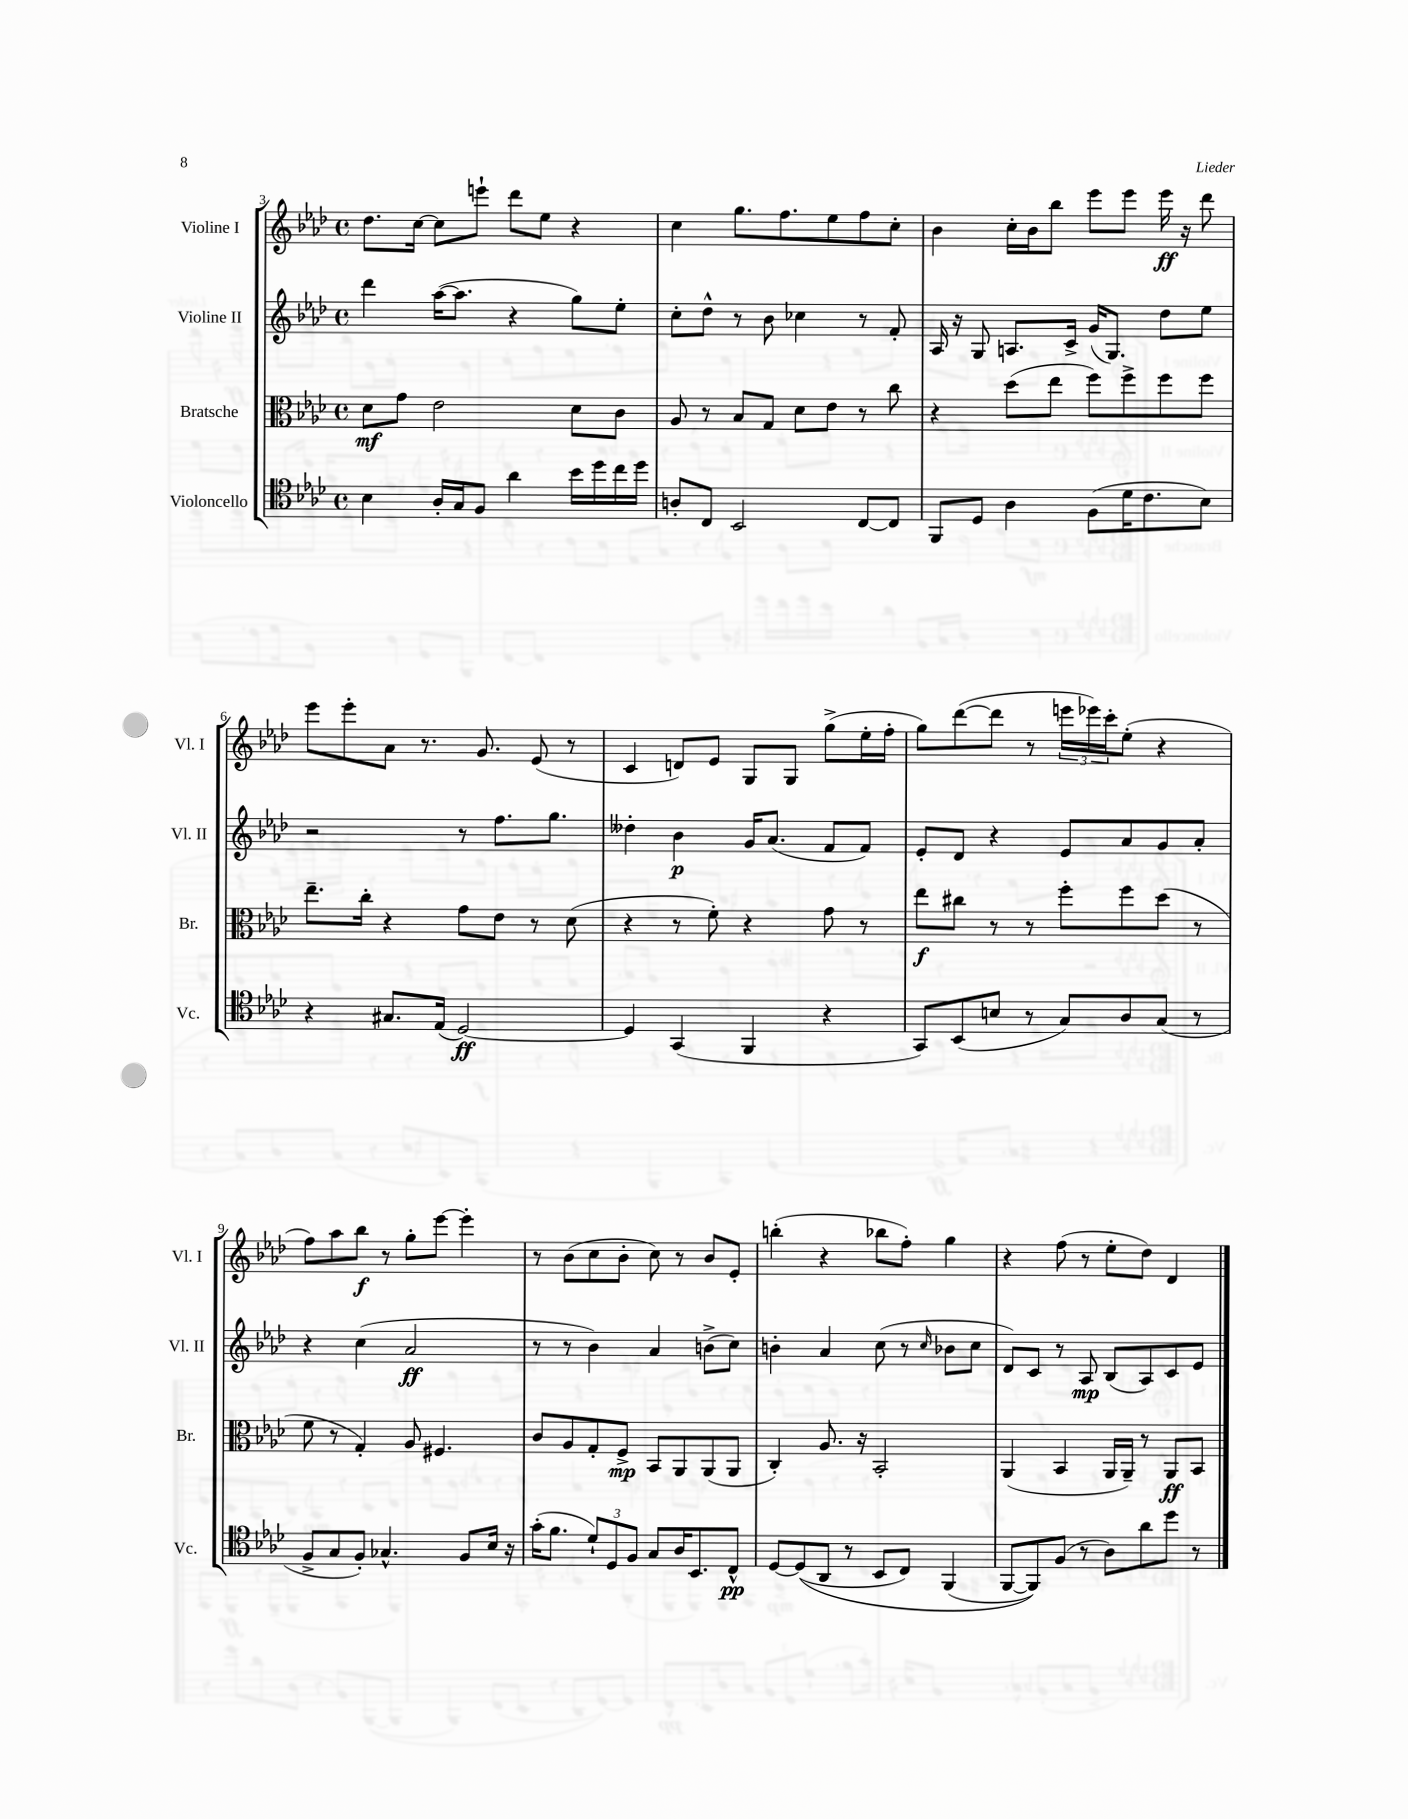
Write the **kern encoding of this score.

**kern	**dynam	**kern	**dynam	**kern	**dynam	**kern	**dynam
*part4	*part4	*part3	*part3	*part2	*part2	*part1	*part1
*staff4	*staff4	*staff3	*staff3	*staff2	*staff2	*staff1	*staff1
*I"Violoncello	*	*I"Bratsche	*	*I"Violine II	*	*I"Violine I	*
*I'Vc.	*	*I'Br.	*	*I'Vl. II	*	*I'Vl. I	*
*clefC4	*	*clefC3	*	*clefG2	*	*clefG2	*
*k[b-e-a-d-]	*	*k[b-e-a-d-]	*	*k[b-e-a-d-]	*	*k[b-e-a-d-]	*
*M4/4	*	*M4/4	*	*M4/4	*	*M4/4	*
*met(c)	*	*met(c)	*	*met(c)	*	*met(c)	*
=3	=3	=3	=3	=3	=3	=3	=3
4B-\	.	8d-\L	mf	4ddd-\	.	8.dd-\L	.
.	.	8g\J	.	.	.	.	.
.	.	.	.	.	.	[16cc\Jk	.
16A-'/LL	.	2e-\	.	([16aa-\KL	.	8cc\L]	.
16G/J	.	.	.	8.aa-\J]	.	.	.
8F/J	.	.	.	.	.	8eeen`\J	.
4a-\	.	.	.	4r	.	8ddd-\L	.
.	.	.	.	.	.	8ee-\J	.
16b-\LL	.	8d-\L	.	8gg\L)	.	4r	.
16dd-\	.	.	.	.	.	.	.
16cc\	.	8c\J	.	8ee-'\J	.	.	.
16dd-\JJ	.	.	.	.	.	.	.
=4	=4	=4	=4	=4	=4	=4	=4
8An'/L	.	8A-/	.	8cc'\L	.	4cc\	.
8C/J	.	8r	.	8dd-^^\J	.	.	.
2BB-/	.	8B-/L	.	8r	.	8.gg\L	.
.	.	8G/J	.	8b-\	.	.	.
.	.	.	.	.	.	8.ff\	.
.	.	8d-\L	.	4cc-X\	.	.	.
.	.	8e-\J	.	.	.	8ee-\	.
[8C/L	.	8r	.	8r	.	8ff\	.
8C/J]	.	8cc\	.	8f'/	.	8cc'\J	.
=5	=5	=5	=5	=5	=5	=5	=5
8FF/L	.	4r	.	16A-/	.	4b-\	.
.	.	.	.	16r	.	.	.
8D-/J	.	.	.	8G/	.	.	.
4A-\	.	(8dd-\L	.	8.An/L	.	16cc'\LL	.
.	.	.	.	.	.	16b-\J	.
.	.	8ee-\J	.	.	.	8bb-\J	.
.	.	.	.	16c^/Jk	.	.	.
(8F\L	.	8ff\L)	.	(16g/KL	.	8eee-\L	.
.	.	.	.	8.G/J)	.	.	.
16d-\K	.	8ff^\	.	.	.	8eee-\J	.
8.c\	.	.	.	.	.	.	.
.	.	8ff\	.	8dd-\L	.	16eee-\	ff
.	.	.	.	.	.	16r	.
8B-\J)	.	8ff\J	.	8ee-\J	.	8ddd-\	.
!!LO:LB:g=z
=6	=6	=6	=6	=6	=6	=6	=6
4r	.	8.ee-~\L	.	2r	.	8eee-\L	.
.	.	.	.	.	.	8eee-'\	.
.	.	16cc'\Jk	.	.	.	.	.
8.G#X/L	.	4r	.	.	.	8a-\J	.
.	.	.	.	.	.	8.r	.
(16E-/Jk	.	.	.	.	.	.	.
[2D-/)	ff	8g\L	.	8r	.	.	.
.	.	.	.	.	.	8.g/	.
.	.	8e-\J	.	8.ff\L	.	.	.
.	.	8r	.	.	.	(8e-/	.
.	.	.	.	8.gg\J	.	.	.
.	.	(8d-\	.	.	.	8r	.
=7	=7	=7	=7	=7	=7	=7	=7
4D-/]	.	4r	.	4dd--X'\	.	4c/	.
(4GG/	.	8r	.	4b-\	p	8dn/L)	.
.	.	8f'\)	.	.	.	8e-/J	.
4FF/	.	4r	.	16g/KL	.	8G/L	.
.	.	.	.	(8.a-/J	.	.	.
.	.	.	.	.	.	8G/J	.
4r	.	8g\	.	8f/L	.	(8gg^\L	.
.	.	8r	.	8f/J)	.	16ee-'\L	.
.	.	.	.	.	.	16ff'\JJ	.
=8	=8	=8	=8	=8	=8	=8	=8
8GG/L)	.	8ee-\L	f	8e-'/L	.	8gg\L)	.
(8BB-/	.	8cc#X\J	.	8d-/J	.	([8ddd-\	.
8Bn/J	.	8r	.	4r	.	8ddd-\J]	.
8r	.	8r	.	.	.	8r	.
8G/L)	.	8ff'\L	.	8e-/L	.	24eeen\LL	.
.	.	.	.	.	.	24eee-X\)	.
.	.	.	.	.	.	24ccc'\J	.
8A-/	.	8ff\	.	8a-/	.	(8ee-'\J	.
(8G/J	.	(8dd-\J	.	8g/	.	4r	.
8r	.	8r	.	8a-'/J	.	.	.
!!LO:LB:g=z
=9	=9	=9	=9	=9	=9	=9	=9
8F^/L	.	8f\	.	4r	.	8ff\L)	.
8G/	.	8r	.	.	.	8aa-\	.
8F'/J)	.	4G'/)	.	(4cc\	.	8bb-\J	f
4.G-X^^/	.	.	.	.	.	8r	.
.	.	8A-/	.	2a-/	ff	8gg'\L	.
.	.	4.F#X/	.	.	.	[8eee-\J	.
8F/L	.	.	.	.	.	4eee-'\]	.
16B-/Jk	.	.	.	.	.	.	.
16r	.	.	.	.	.	.	.
=10	=10	=10	=10	=10	=10	=10	=10
(16g'\KL	.	8c/L	.	8r	.	8r	.
8.f\J	.	.	.	.	.	.	.
.	.	8A-/	.	8r	.	(8b-\L	.
12d-`/L)	.	8G'/	.	4b-\)	.	8cc\	.
12D-/	.	.	.	.	.	.	.
.	.	8F^/J	mp	.	.	8b-'\J	.
12F/J	.	.	.	.	.	.	.
8G/L	.	8BB-/L	.	4a-/	.	8cc\)	.
16A-/K	.	8AA-/	.	.	.	8r	.
8.BB-/	.	.	.	.	.	.	.
.	.	(8AA-/	.	(8bn^\L	.	8b-/L	.
8C^^/J	pp	8AA-/J	.	8cc\J)	.	8e-'/J	.
=11	=11	=11	=11	=11	=11	=11	=11
[8D-/L	.	4C'/)	.	4bn'\	.	(4bbn'\	.
((8D-/]	.	.	.	.	.	.	.
8AA-/J	.	8.A-/	.	4a-/	.	4r	.
8r	.	.	.	.	.	.	.
.	.	16r	.	.	.	.	.
8BB-/L	.	2BB-'/	.	(8cc\	.	8bb-X\L	.
8C/J)	.	.	.	8r	.	8ff'\J)	.
.	.	.	.	16qqcc/	.	.	.
(4FF/	.	.	.	8b-X\L	.	4gg\	.
.	.	.	.	8cc\J	.	.	.
=12	=12	=12	=12	=12	=12	=12	=12
[8FF/L	.	(4AA-/	.	8d-/L)	.	4r	.
8FF/]))	.	.	.	8c/J	.	.	.
(8F/J	.	4BB-/	.	8r	.	(8ff\	.
8r	.	.	.	8A-/	mp	8r	.
8A-\L)	.	16AA-/LL	.	(8B-/L	.	8ee-'\L	.
.	.	16AA-~/JJ)	.	.	.	.	.
8a-\	.	8r	.	8A-/)	.	8dd-\J)	.
8dd-\J	.	8AA-/L	ff	8c/	.	4d-/	.
8r	.	8BB-/J	.	8e-/J	.	.	.
==	==	==	==	==	==	==	==
*-	*-	*-	*-	*-	*-	*-	*-
